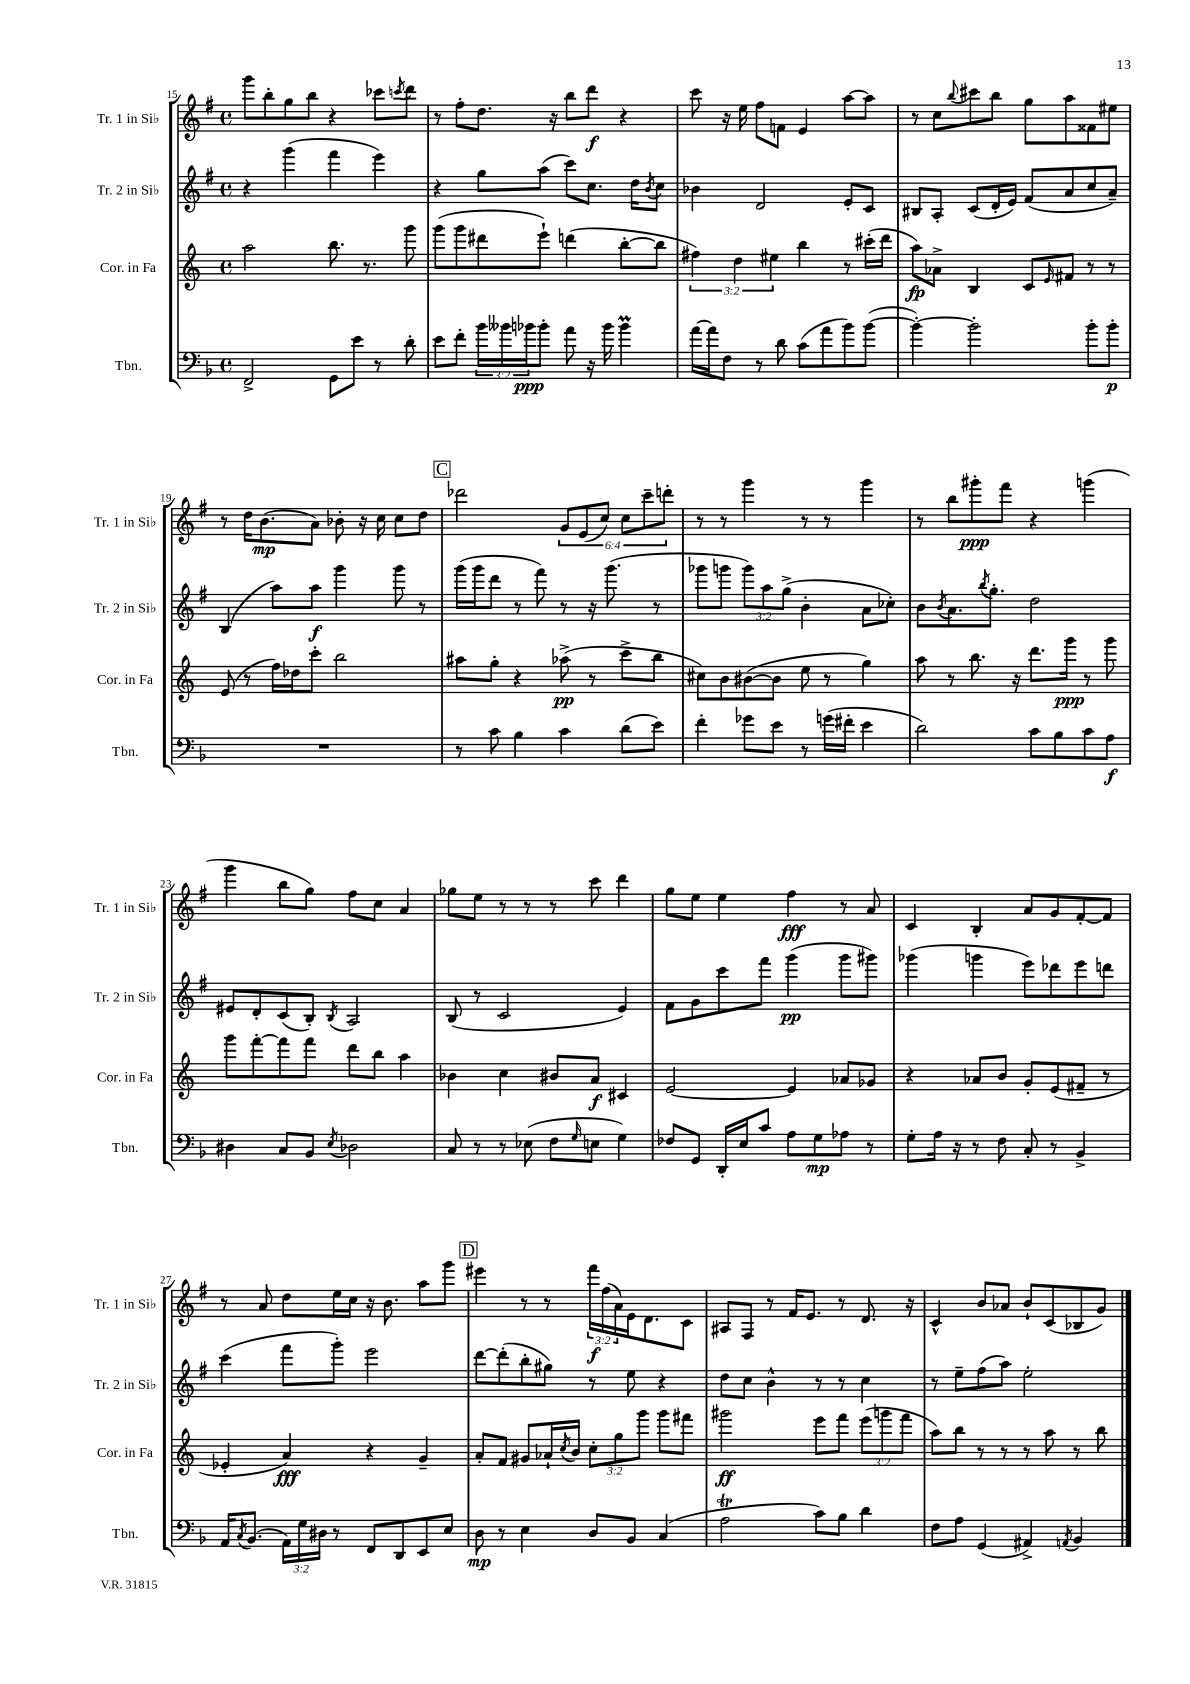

**kern	**kern	**kern	**kern
*staff4	*staff3	*staff2	*staff1
*clefF4	*clefG2	*clefG2	*clefG2
*k[b-]	*k[]	*k[f#]	*k[f#]
*M4/4	*M4/4	*M4/4	*M4/4
*met(c)	*met(c)	*met(c)	*met(c)
2FF^	2aa	4r	8ggg
.	.	.	8bb'
.	.	(4ggg	8gg
.	.	.	8bb
8GG	8.bb	4fff#	4r
8e	.	.	.
.	8.r	.	.
8r	.	4eee)	8ccc-
.	.	.	8qccc
8d'	8ggg	.	8ddd
=	=	=	=
8e	(8ggg	4r	8r
8f'	8ggg	.	8ff#'
24b-	8ddd#	8gg	8.dd
24b--	.	.	.
24b-	.	.	.
8b-'	8eee`)	(8aa	.
.	.	.	16r
8a	(4ddd	8ccc)	8bb
16r	.	8.cc	8ddd
16b-	.	.	.
4b-	[8bb'	.	4r
.	.	16dd	.
.	.	8qb	.
.	8bb]	8cc	.
=	=	=	=
[16a	6ff#)	4b-	8ccc
16a]	.	.	.
8F	.	.	16r
.	6dd	.	.
.	.	.	16ee
8r	.	2d	8ff#
.	6ee#	.	.
8d	.	.	8f
(8c	4bb	.	4e
8a	.	.	.
8b-)	8r	8e'	[8aa
([8b-	(16ccc#'	8c	8aa]
.	16ddd	.	.
=	=	=	=
4b-'_)	8aa)	8B#	8r
.	8a-^	8A'	8cc
.	.	.	8qqbb
2b-']	4B	(8c	8ccc#
.	.	16d'	8bb
.	.	16e)	.
.	8c	(8f#	8gg
.	16qqe	.	.
.	8f#	8a	8aa
8b-'	8r	8cc	8f##
8b-'	8r	8a~)	8ee#
=	=	=	=
1r	(8e	(4B	8r
.	8r	.	16dd
.	.	.	(8.b
.	16ff)	8aa)	.
.	16dd-	.	.
.	8ccc'	8aa	8a)
.	2bb	4ggg	8b-'
.	.	.	16r
.	.	.	16cc
.	.	8ggg	8cc
.	.	8r	8dd
=	=	=	=
8r	8aa#	(16ggg	2ddd-
.	.	16ggg	.
8c	8gg'	8ddd	.
4B-	4r	8r	.
.	.	8fff#)	.
4c	(8aa-^	8r	12g
.	.	.	(12e
.	8r	16r	.
.	.	.	12cc)
.	.	(8.ggg	.
(8d	8ccc^	.	12cc
.	.	.	12ccc~
8e)	8bb	8r	.
.	.	.	12ddd'
=	=	=	=
4f'	8cc#)	8ggg-	8r
.	8b	8ggg	8r
8g-	([8b#	12ggg)	4ggg
.	.	12aa	.
8e	8b#]	.	.
.	.	(12gg^	.
8r	8ee	4b'	8r
(16g	8r	.	8r
16f#'	.	.	.
4e	4gg)	8a	4ggg
.	.	8cc-')	.
=	=	=	=
2d)	8aa	8b	8r
.	.	8qb	.
.	8r	8.a	8bb
.	8.bb	.	8ggg#'
.	.	8qbb	.
.	.	8.gg'	.
.	.	.	8fff#
.	16r	.	.
8c	8.ddd	2dd	4r
8B-	.	.	.
.	16ggg	.	.
8c	8r	.	(4ggg
8A	8ggg	.	.
=	=	=	=
4D#	8ggg	8e#	4ggg
.	[8fff'	8d'	.
8C	8fff]	(8c	8bb
8BB-	8fff	8B')	8gg)
8qE	.	8qB	.
2D-	8ddd	2A	8ff#
.	8bb	.	8cc
.	4aa	.	4a
=	=	=	=
8C	4b-	(8B	8gg-
8r	.	8r	8ee
8r	4cc	2c	8r
(8E-	.	.	8r
8F	8b#	.	8r
16qqG	.	.	.
8E	8a	.	8ccc
4G)	4c#	4e)	4ddd
=	=	=	=
8F-	[2e	8f#	8gg
8GG	.	8g	8ee
16DD'	.	8ccc	4ee
16E	.	.	.
8c	.	8fff#	.
8A	4e]	(4ggg	4ff#
8G	.	.	.
8A-	8a-	8ggg	8r
8r	8g-	8ggg#)	8a
=	=	=	=
8G'	4r	(4ggg-	4c
16A	.	.	.
16r	.	.	.
8r	8a-	4ggg	4B'
8F	8b	.	.
8C'	8g'	8eee)	8a
8r	(8e	8ddd-	8g
4BB-^	8f#~	8eee	[8f#'
.	8r	8ddd	8f#]
=	=	=	=
16AA	4e-'	(4ccc	8r
8qC	.	.	.
(8.BB-	.	.	.
.	.	.	8a
24AA)	4a)	8fff#	8dd
24G	.	.	.
24D#	.	.	.
8r	.	8ggg')	16ee
.	.	.	16cc
8FF	4r	2eee	16r
.	.	.	8.b
8DD	.	.	.
8EE	4g~	.	8aa
8E	.	.	8ggg
=	=	=	=
8D	8a'	[8ddd	4eee#
8r	8f	(8ddd']	.
4E	8g#	8bb'	8r
.	16a-`	8gg#)	8r
.	8qcc	.	.
.	16b	.	.
8D	12cc'	8r	24fff#
.	.	.	(24ff#
.	12gg	.	24a)
8BB-	.	8ee	16e
.	12ggg	.	.
.	.	.	8.d
(4C	8ggg	4r	.
.	8fff#	.	8c
=	=	=	=
2A	2ggg#	8dd	8A#
.	.	8cc	8F#
.	.	4b^^	8r
.	.	.	16f#
.	.	.	8.e
8c)	8eee	8r	.
8B-	8fff	8r	8r
4d	(12eee	4cc	8.d
.	12ggg	.	.
.	12fff	.	.
.	.	.	16r
=	=	=	=
8F	8aa)	8r	4c^^
8A	8bb	8ee~	.
(4GG	8r	(8ff#	8b
.	8r	8aa)	8a-
4AA#^)	8r	2ee'	8b`
.	8aa	.	(8c
8qAA	.	.	.
4BB-	8r	.	8B-
.	8bb	.	8g)
==	==	==	==
*-	*-	*-	*-
